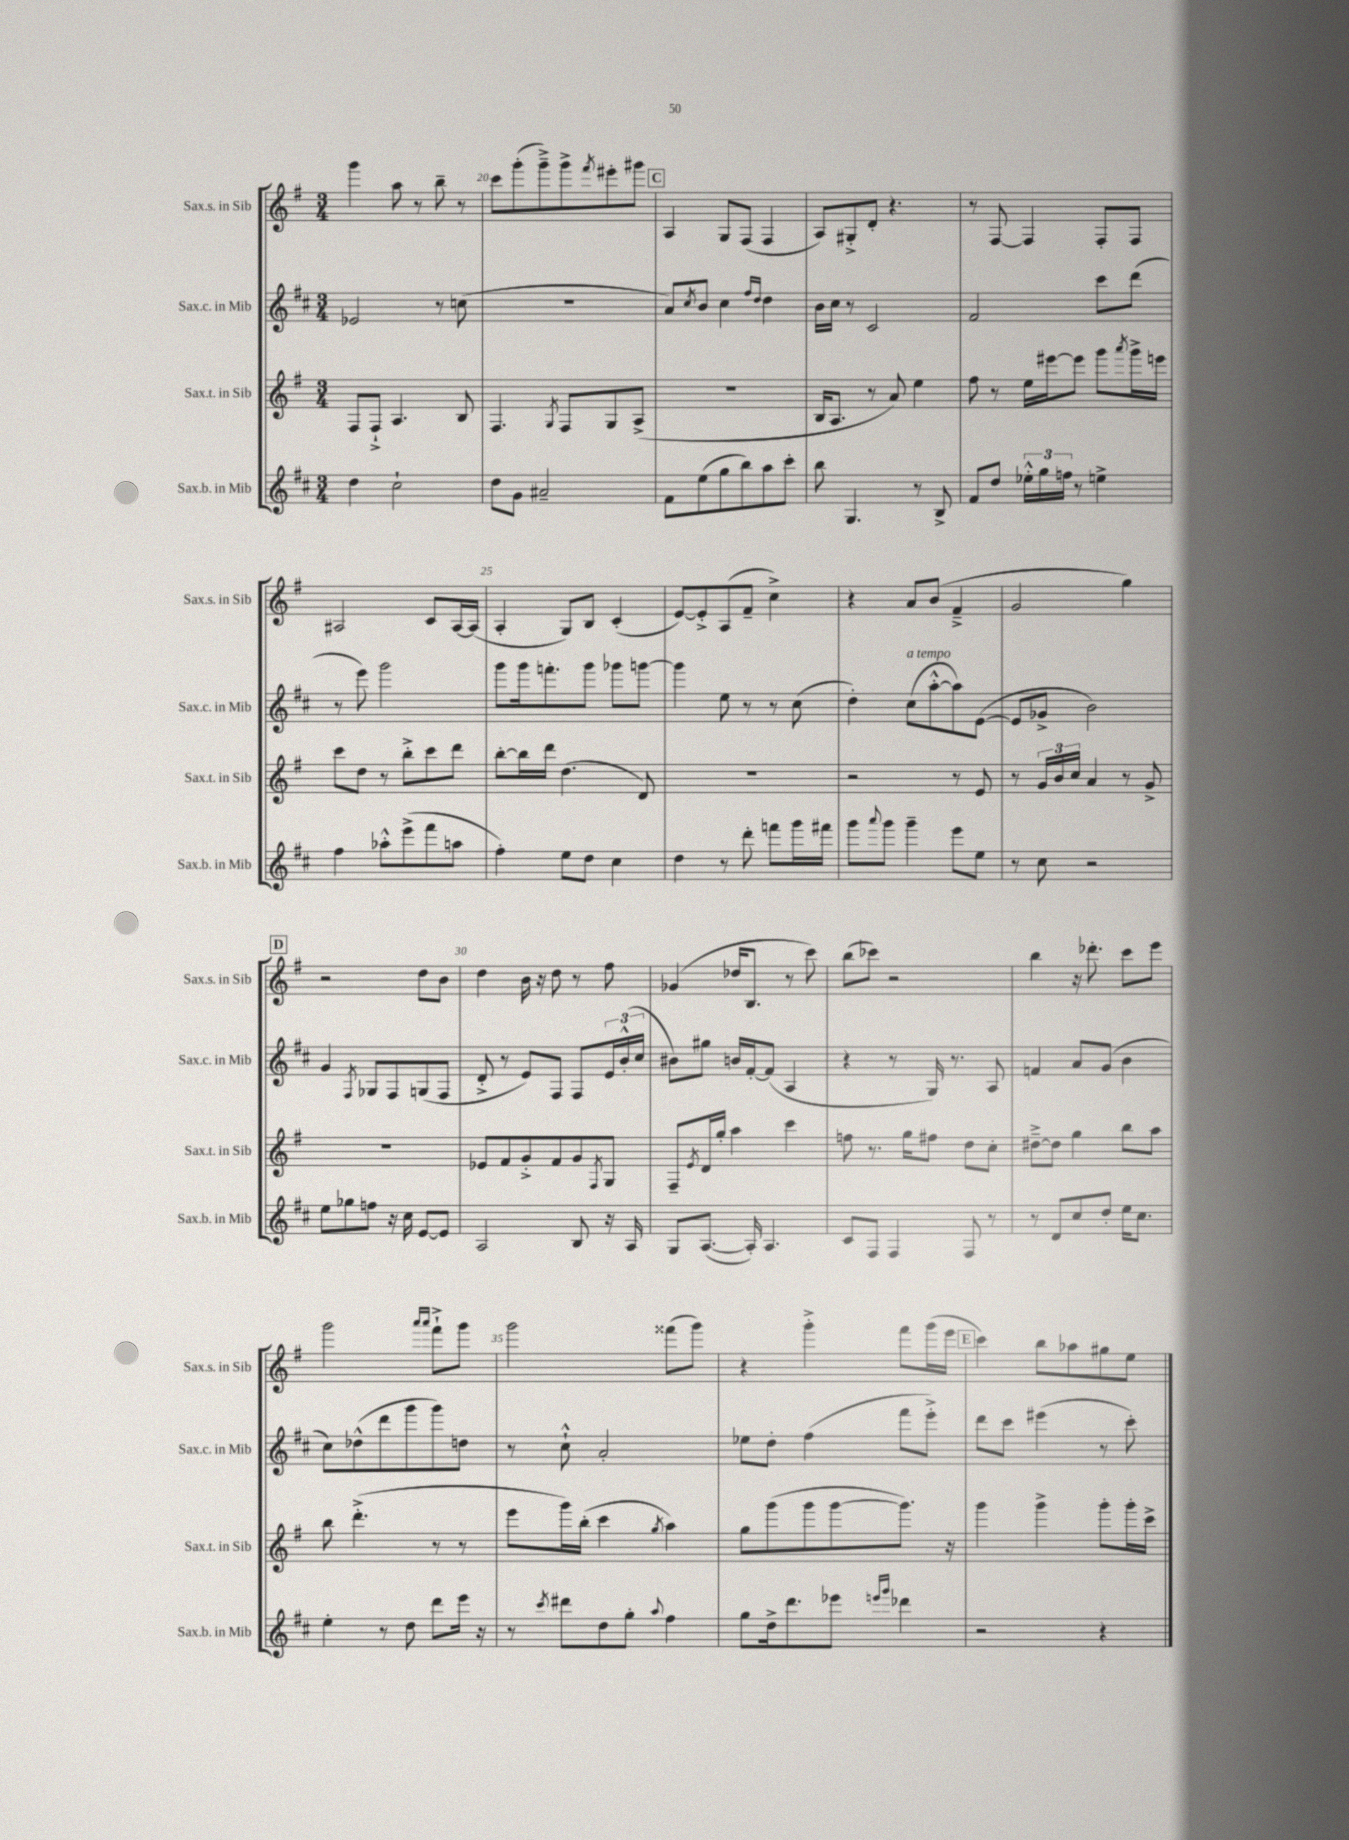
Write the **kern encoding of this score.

**kern	**kern	**kern	**kern
*part4	*part3	*part2	*part1
*staff4	*staff3	*staff2	*staff1
*I"Sax.b. in Mib	*I"Sax.t. in Sib	*I"Sax.c. in Mib	*I"Sax.s. in Sib
*I'Sax.b. in Mib	*I'Sax.t. in Sib	*I'Sax.c. in Mib	*I'Sax.s. in Sib
*clefG2	*clefG2	*clefG2	*clefG2
*k[f#c#]	*k[f#]	*k[f#c#]	*k[f#]
*M3/4	*M3/4	*M3/4	*M3/4
=19	=19	=19	=19
4dd\	8F#/L	2e-X/	4ggg\
.	8F#`^/J	.	.
2cc#`\	4.A/	.	8aa\
.	.	.	8r
.	.	8r	8bb~\
.	8B/	(8ccn\	8r
=20	=20	=20	=20
8dd\L	4.F#/	2.r	8ccc\L
8g\J	.	.	(8ggg'\
2a#X~/	.	.	8ggg~^\)
.	8qG/	.	.
.	8F#/L	.	8ggg^\
.	.	.	8qfff#/
.	8G/	.	8eee#X'\
.	(8A^/J	.	8ggg#X\J
!!LO:REH:place=s1:t=C
=21	=21	=21	=21
8f#\L	2.r	8a/L)	4A/
.	.	8qcc#/	.
(8ee\	.	8b/J	.
8gg\	.	4cc#\	8G/L
8bb\)	.	.	(8F#/J
.	.	16qqff#/LL	.
.	.	16qqdd/JJ	.
8aa\	.	4dd\	4F#/
8ccc#'\J	.	.	.
=22	=22	=22	=22
8bb\	16B/KL	16b\LL	8A/L)
.	8.A/J	16cc#\JJ	.
4.G/	.	8r	8G#X'^/
.	8r	2c#/	8d'/J
.	8a/)	.	4.r
8r	4ee\	.	.
8B^/	.	.	.
=23	=23	=23	=23
8f#/L	8ff#\	2f#/	8r
8dd/J	8r	.	[8F#/
24ee-X'^^\LL	16ee\LL	.	4F#/]
24gg\	.	.	.
.	[16eee#X\J	.	.
24ffn\JJ	.	.	.
8r	8eee#\J]	.	.
4een^\	8ggg\L	8ccc#\L	8F#'/L
.	8qaaa/	.	.
.	16ggg^\L	(8ddd\J	8F#/J
.	16eeen\JJ	.	.
!!LO:LB:g=z
=24	=24	=24	=24
4ff#\	8ccc\L	8r	2A#X/
.	8dd\J	8eee\)	.
8aa-X'^^\L	8r	2ggg\	.
(8eee^\	8bb'^\L	.	.
8fff#\	8ccc\	.	8c/L
8aan\J	8ddd\J	.	[16A#/L
.	.	.	(16A#/JJ]
=25	=25	=25	=25
4ff#'\)	[8bb'\L	8ggg\L	4A'/
.	16bb\L]	16ggg\k	.
.	16ddd\JJ	8.fffn'\	.
8ee\L	(4.dd\	.	8G/L)
8dd\J	.	8ggg\J	8B/J
4cc#\	.	8ggg-X\L	(4c'/
.	8d/)	[8gggn\J	.
=26	=26	=26	=26
4dd\	2.r	4ggg\]	[8e/L)
.	.	.	8e'^/]
8r	.	8ee\	(8A/
8ddd'\	.	8r	8f#~/J
8fffn\L	.	8r	4cc^\)
16ggg\L	.	(8cc#\	.
16fff#X\JJ	.	.	.
=27	=27	=27	=27
8ggg\L	2r	4dd'\)	4r
8qqaaa/	.	.	.
8ggg\J	.	.	.
!	!	!LO:TX:a:i:t=a tempo	!
4ggg~\	.	(8cc#\L	8a/L
.	.	[8aa'^^\	(8b/J
8eee\L	8r	8aa\])	4f#~^/
8ee\J	8e/	([8e\J	.
=28	=28	=28	=28
8r	8r	8e/L]	2g/
8cc#\	24g/LL	8g-X^/J	.
.	24b/	.	.
.	24cc/JJ	.	.
2r	4a/	2b\)	.
.	8r	.	4gg\)
.	8g^/	.	.
!!LO:LB:g=z
!!LO:REH:place=s1:t=D
=29	=29	=29	=29
8ee\L	2.r	4g/	2r
8gg-X\	.	.	.
.	.	8qF#/	.
8ffn\J	.	8G-X/L	.
16r	.	8F#/	.
16cc#\	.	.	.
[8e/L	.	(8Gn/	8dd\L
8e/J]	.	8F#/J	8b\J
=30	=30	=30	=30
2A/	8e-X/L	8d'^/	4dd\
.	8f#/	8r	.
.	8g'^/	8e/L)	16b\
.	.	.	16r
.	8f#/	8F#/J	8dd\
8B/	8g/	8F#/L	8r
.	8qF#/	.	.
16r	8G/J	24e/L	8ff#\
.	.	(24b'^^/	.
16A/	.	.	.
.	.	24cc#/JJ	.
=31	=31	=31	=31
8G/L	8F#~/L	8b#X\L)	(4g-X/
.	8qe/	.	.
([8.A/J	16d/L	8gg#X\J	.
.	16gg'/JJ	.	.
.	4aa\	16bn/LL	16dd-X/KL
16A'/])	.	[16f#'/J	8.B/J
4.A/	.	(8f#/J]	.
.	4ccc\	4A/	8r
.	.	.	8ccc\)
=32	=32	=32	=32
8c#/L	8ffn\	4r	(8bb\L
8F#/J	8.r	.	8ccc-X\J)
4F#/	.	8r	2r
.	16gg\KL	.	.
.	8ff#X\J	16G/)	.
.	.	8.r	.
8F#/	8dd\L	.	.
8r	8cc'\J	8A/	.
=33	=33	=33	=33
8r	[8dd#X~^\L	4fn/	4bb\
8d/L	8dd#\J]	.	.
8cc#/	4gg\	8a/L	16r
.	.	.	8.ddd-X'\
8dd'/J	.	(8g/J	.
16ee\KL	8bb\L	4b\	8ccc\L
8.cc#\J	.	.	.
.	8aa\J	.	8eee\J
!!LO:LB:g=z
=34	=34	=34	=34
4ee'\	8bb\	8cc#\L)	2ggg\
.	(4.ddd'^\	(8dd-X^^\	.
8r	.	8ddd\	.
8dd\	.	8ggg\	.
.	.	.	16qqaaa/LL
.	.	.	16qqaaa/JJ
8ddd\L	8r	8ggg\)	8fff#`^\L
16eee\Jk	8r	8ddn\J	8ggg\J
16r	.	.	.
=35	=35	=35	=35
8r	8eee\L	8r	2ggg\
8qccc#/	.	.	.
8ddd#X\L	16ggg\L)	8cc#`^^\	.
.	(16bb'\JJ	.	.
8dd\	4ccc\	2a'/	.
8gg'\J	.	.	.
8qqaa/	8qgg/	.	.
4ff#\	4aa\)	.	(8fff##X\L
.	.	.	8ggg\J)
=36	=36	=36	=36
8gg\L	8gg\L	8ee-X\L	4r
16dd^\k	(8ggg\	8dd'\J	.
8.ddd\	.	.	.
.	8ggg\	(4ff#\	4ggg'^\
8eee-X\J	[8ggg\	.	.
16qqeeen/LL	.	.	.
16qqggg/JJ	.	.	.
4ddd-X\	8.ggg\J])	8fff#\L	8fff#\L
.	.	8eee'^\J)	(16ggg\L
.	16r	.	16eee\JJ
!!LO:REH:place=s1:t=E
=37	=37	=37	=37
2r	4ggg\	8ddd\L	4ccc\)
.	.	8ccc#\J	.
.	4ggg^\	(4eee#X\	8bb\L
.	.	.	8aa-X\
4r	8ggg'\L	8r	8gg#X\
.	16ggg'\L	8ccc#'\)	8ee\J
.	16ccc^\JJ	.	.
==	==	==	==
*-	*-	*-	*-
